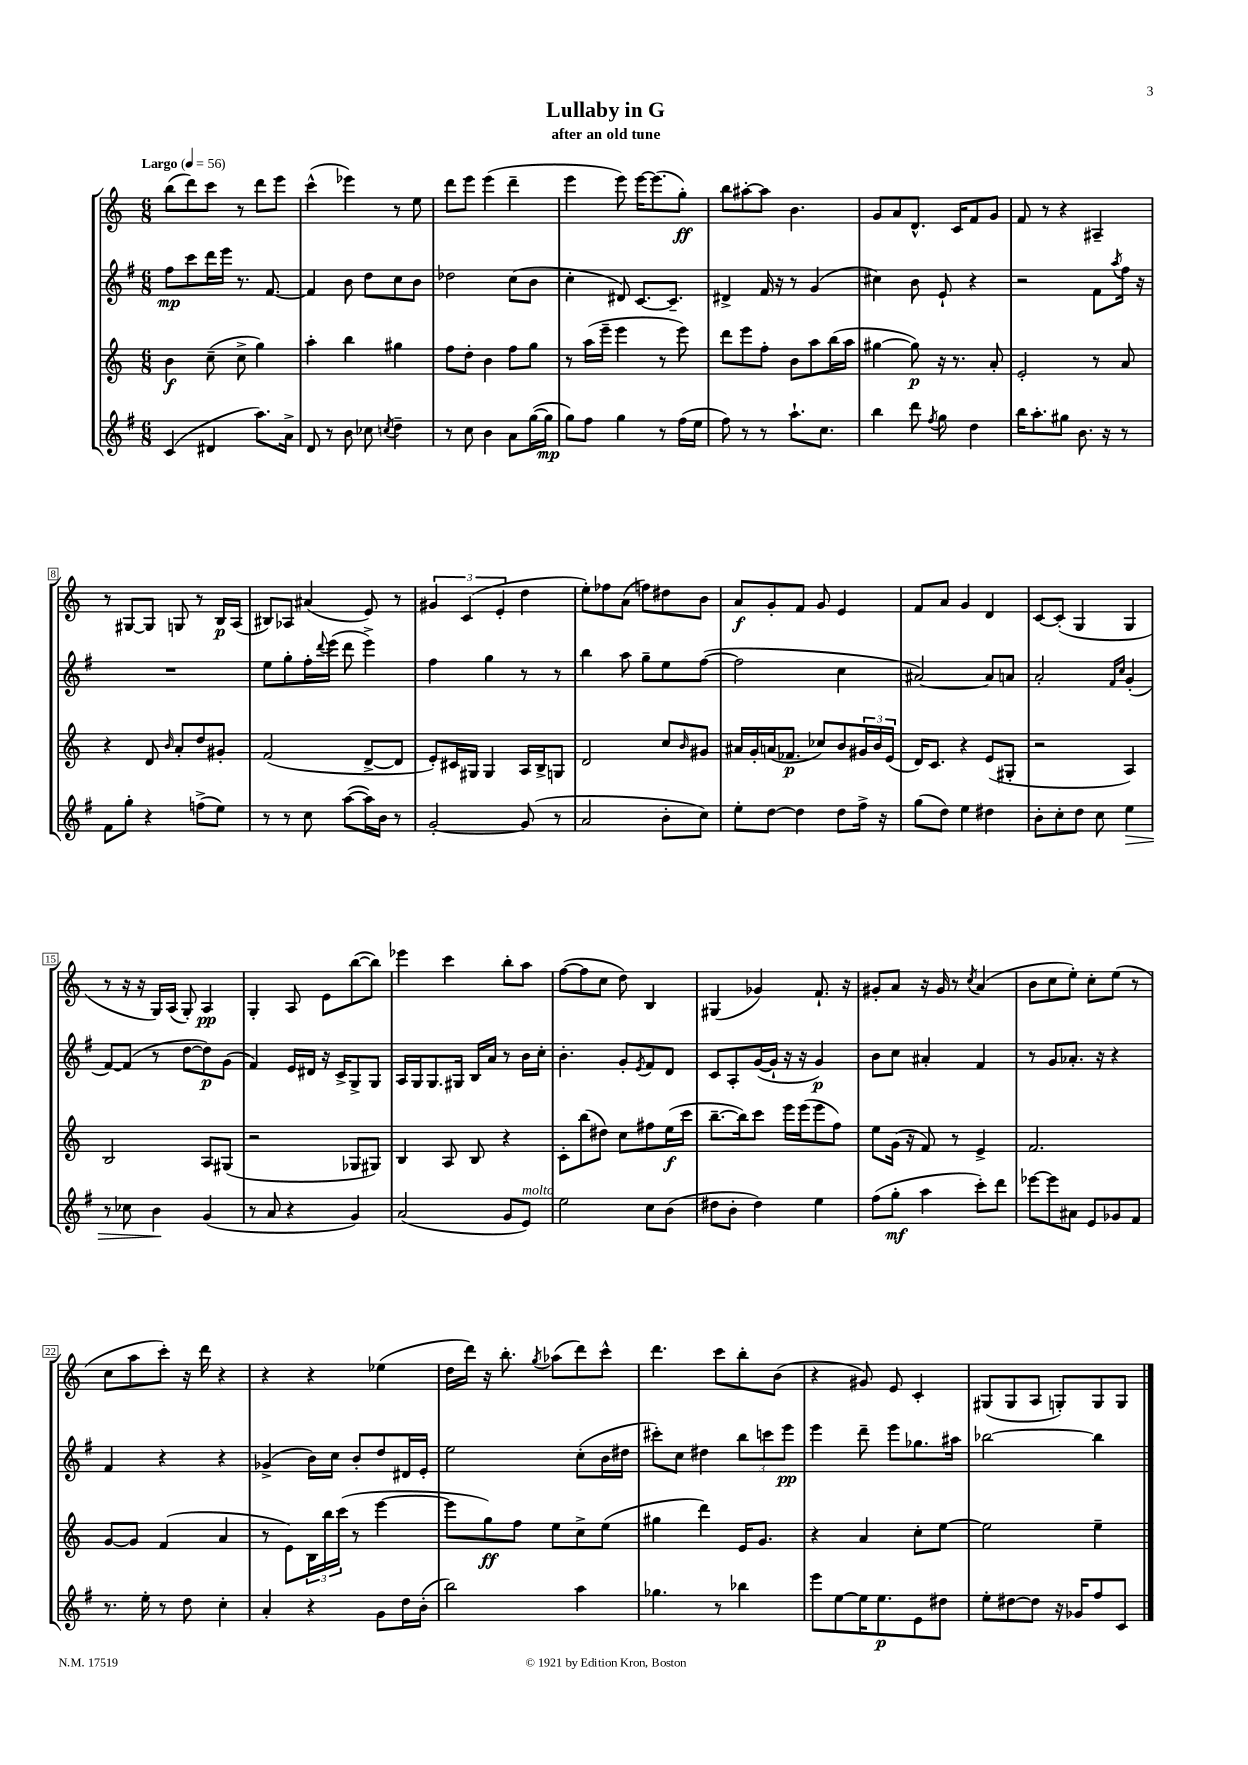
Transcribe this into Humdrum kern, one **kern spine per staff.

**kern	**dynam	**kern	**dynam	**kern	**dynam	**kern	**dynam
*part4	*part4	*part3	*part3	*part2	*part2	*part1	*part1
*staff4	*staff4	*staff3	*staff3	*staff2	*staff2	*staff1	*staff1
*clefG2	*	*clefG2	*	*clefG2	*	*clefG2	*
*k[f#]	*	*k[]	*	*k[f#]	*	*k[]	*
*M6/8	*	*M6/8	*	*M6/8	*	*M6/8	*
*MM56	*	*MM56	*	*MM56	*	*MM56	*
=1	=1	=1	=1	=1	=1	=1	=1
!	!	!	!	!	!	!LO:TX:a:B:t=Largo	!
(4c/	.	4b\	f	8ff#\L	mp	(8bb\L	.
.	.	.	.	8ccc\	.	8ddd\)	.
4d#X/	.	(8cc~\	.	16ddd\L	.	8ccc\J	.
.	.	.	.	16eee\JJ	.	.	.
.	.	8cc^\	.	8.r	.	8r	.
8.aa\L)	.	4gg\)	.	.	.	8ddd\L	.
.	.	.	.	[8.f#/	.	.	.
.	.	.	.	.	.	8eee\J	.
16a^\Jk	.	.	.	.	.	.	.
=2	=2	=2	=2	=2	=2	=2	=2
8d/	.	4aa'\	.	4f#/]	.	(4ccc^^\	.
8r	.	.	.	.	.	.	.
8b\	.	4bb\	.	8b\	.	4eee-X\)	.
8cc-X\	.	.	.	8dd\L	.	.	.
8qccn/	.	.	.	.	.	.	.
4dd~\	.	4gg#X\	.	8cc\	.	8r	.
.	.	.	.	8b\J	.	8ee\	.
=3	=3	=3	=3	=3	=3	=3	=3
8r	.	8ff\L	.	2dd-X\	.	8ddd\L	.
8cc\	.	8dd'\J	.	.	.	8eee\J	.
4b\	.	4b\	.	.	.	(4eee\	.
8a\L	.	8ff\L	.	(8cc\L	.	4ddd~\	.
([16gg\L	.	8gg\J	.	8b\J	.	.	.
16gg\JJ]	mp	.	.	.	.	.	.
=4	=4	=4	=4	=4	=4	=4	=4
8gg\L)	.	8r	.	4cc'\	.	4eee\	.
8ff#\J	.	(16aa\LL	.	.	.	.	.
.	.	16eee~\JJ	.	.	.	.	.
4gg\	.	4eee\	.	8d#X/)	.	8eee\)	.
.	.	.	.	[8.c/L	.	[16eee\KL	.
.	.	.	.	.	.	(8.eee\]	.
8r	.	8r	.	.	.	.	.
.	.	.	.	8.c~/J]	.	.	.
(16ff#\LL	.	8eee\)	.	.	.	8gg'\J)	ff
16ee\JJ	.	.	.	.	.	.	.
=5	=5	=5	=5	=5	=5	=5	=5
8ff#\)	.	8ddd\L	.	4d#X^/	.	8bb\L	.
8r	.	8eee\	.	.	.	[8aa#X'\	.
8r	.	8ff'\J	.	16f#/	.	8aa#\J]	.
.	.	.	.	16r	.	.	.
8.aa`\L	.	8b\L	.	8r	.	4.b\	.
.	.	8aa\	.	(4g/	.	.	.
8.cc\J	.	.	.	.	.	.	.
.	.	(16bb\L	.	.	.	.	.
.	.	16aa\JJ	.	.	.	.	.
=6	=6	=6	=6	=6	=6	=6	=6
4bb\	.	[4gg#X\	.	4cc#X\)	.	8g/L	.
.	.	.	.	.	.	8a/	.
8ddd\	.	8gg#\])	p	8b\	.	8.d^^/J	.
8qff#/	.	.	.	.	.	.	.
8gg\	.	16r	.	8e`/	.	.	.
.	.	8.r	.	.	.	16c/KL	.
4dd\	.	.	.	4r	.	8f/	.
.	.	8a'/	.	.	.	8g/J	.
=7	=7	=7	=7	=7	=7	=7	=7
16bb\KL	.	2e'/	.	2r	.	8f/	.
8.aa'\	.	.	.	.	.	.	.
.	.	.	.	.	.	8r	.
8gg#X\J	.	.	.	.	.	4r	.
8.b\	.	.	.	.	.	.	.
.	.	8r	.	8f#\L	.	4A#X~/	.
16r	.	.	.	.	.	.	.
.	.	.	.	8qaa/	.	.	.
8r	.	8a/	.	16ff#\Jk	.	.	.
.	.	.	.	16r	.	.	.
!!LO:LB:g=z
=8	=8	=8	=8	=8	=8	=8	=8
8f#\L	.	4r	.	2.r	.	8r	.
8gg'\J	.	.	.	.	.	[8G#X/L	.
4r	.	8d/	.	.	.	8G#/J]	.
.	.	16qqb/	.	.	.	.	.
.	.	8a'/L	.	.	.	8Gn/	.
(8ffn^\L	.	8dd/	.	.	.	8r	.
8ee\J)	.	8g#X'/J	.	.	.	16B/LL	p
.	.	.	.	.	.	(16A/JJ	.
=9	=9	=9	=9	=9	=9	=9	=9
8r	.	(2f/	.	8ee\L	.	8B#X/L)	.
8r	.	.	.	8gg'\	.	8A-X/J	.
8cc\	.	.	.	16ff#'\L	.	(4a#X/	.
.	.	.	.	8qqddd/	.	.	.
.	.	.	.	(16eee\JJ	.	.	.
([8aa\L	.	.	.	8ddd\	.	.	.
16aa\L])	.	[8d^/L	.	4eee^\)	.	8e/)	.
16b\JJ	.	.	.	.	.	.	.
8r	.	8d/J]	.	.	.	8r	.
=10	=10	=10	=10	=10	=10	=10	=10
[2g'/	.	8e'/L)	.	4ff#\	.	6g#X/	.
.	.	16c#X/L	.	.	.	.	.
.	.	.	.	.	.	(6c/	.
.	.	16G#X/JJ	.	.	.	.	.
.	.	4G#/	.	4gg\	.	.	.
.	.	.	.	.	.	6e'/	.
(8g/]	.	16A/LL	.	8r	.	4dd\	.
.	.	16B^/J	.	.	.	.	.
8r	.	8Gn/J	.	8r	.	.	.
=11	=11	=11	=11	=11	=11	=11	=11
2a/	.	2d/	.	4bb\	.	8ee'\L)	.
.	.	.	.	.	.	8ff-X\	.
.	.	.	.	8aa\	.	(8a\J	.
.	.	.	.	8gg~\L	.	8ffn\L)	.
8b'\L	.	8cc/L	.	8ee\	.	8dd#X\	.
.	.	16qqb/	.	.	.	.	.
8cc\J)	.	8g#X/J	.	([8ff#\J	.	8b\J	.
=12	=12	=12	=12	=12	=12	=12	=12
8ee'\L	.	16a#X/LL	.	2ff#\]	.	8a/L	f
.	.	16g'/	.	.	.	.	.
[8dd\J	.	(16an/J	.	.	.	8g'/	.
.	.	8.f-X/J	p	.	.	.	.
4dd\]	.	.	.	.	.	8f/J	.
.	.	8cc-X/L)	.	.	.	8g/	.
8dd\L	.	8b/	.	4cc\	.	4e/	.
16ff#^\Jk	.	24g#X/L	.	.	.	.	.
.	.	24b/	.	.	.	.	.
16r	.	.	.	.	.	.	.
.	.	(24e/JJ	.	.	.	.	.
=13	=13	=13	=13	=13	=13	=13	=13
(8gg\L	.	16d/KL)	.	[2a#X/)	.	8f/L	.
.	.	8.c/J	.	.	.	.	.
8dd\J)	.	.	.	.	.	8a/J	.
4ee\	.	4r	.	.	.	4g/	.
4dd#X\	.	(8e/L	.	8a#/L]	.	4d/	.
.	.	8G#X'/J	.	8an/J	.	.	.
=14	=14	=14	=14	=14	=14	=14	=14
8b'\L	.	2r	.	2a'/	.	[8c/L	.
8cc'\	.	.	.	.	.	(8c'/J]	.
8dd\J	.	.	.	.	.	4G/	.
8cc\	.	.	.	.	.	.	.
.	.	.	.	16qqf#/LL	.	.	.
.	.	.	.	16qqcc/JJ	.	.	.
!	!LO:HP:b	!	!	!	!	!	!
4ee\	>	4A/)	.	(4g'/	.	4G/	.
!!LO:LB:g=z
=15	=15	=15	=15	=15	=15	=15	=15
8r	.	2B/	.	[8f#/L)	.	8r	.
8cc-X\	.	.	.	(8f#/J]	.	16r	.
.	.	.	.	.	.	16r	.
4b\	.	.	.	8r	.	16G/LL)	.
.	.	.	.	.	.	(16A/JJ	.
.	.	.	.	[8dd\L	.	8G'/)	.
(4g/	]	8A/L	.	8dd\])	p	4A/	pp
.	.	(8G#X/J	.	(8g\J	.	.	.
=16	=16	=16	=16	=16	=16	=16	=16
8r	.	2r	.	4f#/)	.	4G'/	.
8a/	.	.	.	.	.	.	.
4r	.	.	.	16e/LL	.	8A/	.
.	.	.	.	16d#X/JJ	.	.	.
.	.	.	.	16r	.	8e\L	.
.	.	.	.	16c^/KL	.	.	.
4g/)	.	8G-X/L	.	8G^/	.	([8bb\	.
.	.	8G#X/J)	.	8G/J	.	8bb\J])	.
=17	=17	=17	=17	=17	=17	=17	=17
(2a/	.	4B/	.	16A/LL	.	4eee-X\	.
.	.	.	.	16G/J	.	.	.
.	.	.	.	8.G/	.	.	.
.	.	8A/	.	.	.	4ccc\	.
.	.	.	.	16G#X/Jk	.	.	.
.	.	8B/	.	16B/LL	.	.	.
.	.	.	.	16a/JJ	.	.	.
8g/L	.	4r	.	8r	.	8bb'\L	.
!LO:TX:a:i:t=molto	!	!	!	!	!	!	!
8e/J)	.	.	.	16b\LL	.	8aa\J	.
.	.	.	.	16cc'\JJ	.	.	.
=18	=18	=18	=18	=18	=18	=18	=18
2ee\	.	8c'\L	.	4.b'\	.	([8ff\L	.
.	.	(8bb\	.	.	.	8ff\]	.
.	.	8dd#X\J)	.	.	.	8cc\J	.
.	.	8cc\L	.	8g'/L	.	8dd\)	.
.	.	.	.	8qe/	.	.	.
8cc\L	.	8ff#X\	.	8f#/	.	4B/	.
(8b\J	.	(16ee\L	f	8d/J	.	.	.
.	.	16ccc\JJ	.	.	.	.	.
=19	=19	=19	=19	=19	=19	=19	=19
8dd#X\L	.	[8.bb~\L	.	8c/L	.	(4G#X/	.
8b'\J	.	.	.	8A'/	.	.	.
.	.	16bb\k])	.	.	.	.	.
4dd#\)	.	8ccc\J	.	([16g/L	.	4g-X/)	.
.	.	.	.	16g`/JJ]	.	.	.
.	.	16eee\LL	.	16r	.	.	.
.	.	(16eee\J	.	16r	.	.	.
4ee\	.	8eee\	.	4g/)	p	8.f`/	.
.	.	8ff\J)	.	.	.	.	.
.	.	.	.	.	.	16r	.
=20	=20	=20	=20	=20	=20	=20	=20
(8ff#\L	.	8ee\L	.	8b\L	.	8g#X'/L	.
8gg'\J	mf	(16g\Jk	.	8cc\J	.	8a/J	.
.	.	16r	.	.	.	.	.
4aa\	.	8f/)	.	4a#X'/	.	16r	.
.	.	.	.	.	.	16g#/	.
.	.	8r	.	.	.	8r	.
.	.	.	.	.	.	8qcc/	.
8ccc'\L)	.	4e^/	.	4f#/	.	(4a/	.
8ddd\J	.	.	.	.	.	.	.
=21	=21	=21	=21	=21	=21	=21	=21
[8eee-X\L	.	2.f/	.	8r	.	8b\L	.
8eee-\]	.	.	.	8g/L	.	8cc\	.
8a#X\J	.	.	.	8.a-X'/J	.	8ee'\J)	.
8e/L	.	.	.	.	.	8cc'\L	.
.	.	.	.	16r	.	.	.
8g-X/	.	.	.	4r	.	(8ee\J	.
8f#/J	.	.	.	.	.	8r	.
!!LO:LB:g=z
=22	=22	=22	=22	=22	=22	=22	=22
8.r	.	[8g/L	.	4f#/	.	8cc\L	.
.	.	8g/J]	.	.	.	8aa\	.
16ee'\	.	.	.	.	.	.	.
8r	.	(4f/	.	4r	.	8ccc'\J)	.
8dd\	.	.	.	.	.	16r	.
.	.	.	.	.	.	16ddd\	.
4cc'\	.	4a/	.	4r	.	4r	.
=23	=23	=23	=23	=23	=23	=23	=23
4a'/	.	8r	.	(4g-X^/	.	4r	.
.	.	8e\L)	.	.	.	.	.
4r	.	24B\L	.	16b\LL)	.	4r	.
.	.	24bb\	.	.	.	.	.
.	.	.	.	16cc\JJ	.	.	.
.	.	(24ccc\JJ	.	.	.	.	.
.	.	8r	.	8b'/L	.	.	.
8g\L	.	[4eee\	.	8dd/	.	(4ee-X\	.
16dd\L	.	.	.	16d#X/L	.	.	.
(16b'\JJ	.	.	.	16e'/JJ	.	.	.
=24	=24	=24	=24	=24	=24	=24	=24
2bb\)	.	8eee\L]	.	2ee\	.	16dd\LL	.
.	.	.	.	.	.	16ddd\JJ)	.
.	.	8gg\)	ff	.	.	16r	.
.	.	.	.	.	.	8.bb'\	.
.	.	8ff\J	.	.	.	.	.
.	.	.	.	.	.	8qgg/	.
.	.	8ee\L	.	.	.	(8aa-X\L	.
4aa\	.	8cc^\	.	(8cc'\L	.	8ddd\)	.
.	.	(8ee\J	.	16b\L	.	8ccc^^\J	.
.	.	.	.	16dd#X\JJ	.	.	.
=25	=25	=25	=25	=25	=25	=25	=25
4.gg-X\	.	4gg#X\	.	8ccc#X'\L)	.	4.ddd\	.
.	.	.	.	8cc\J	.	.	.
.	.	4ddd\)	.	4dd#X\	.	.	.
8r	.	.	.	.	.	8ccc\L	.
4bb-X\	.	16e/KL	.	12bb\L	.	8bb'\	.
.	.	8.g/J	.	.	.	.	.
.	.	.	.	12cccn\	.	.	.
.	.	.	.	.	.	(8b\J	.
.	.	.	.	12eee\J	pp	.	.
=26	=26	=26	=26	=26	=26	=26	=26
8eee\L	.	4r	.	4eee\	.	4r	.
[8ee\	.	.	.	.	.	.	.
16ee\K]	.	4a/	.	8ddd~\	.	8g#X/)	.
8.ee\	p	.	.	.	.	.	.
.	.	.	.	8eee\L	.	8e/	.
8e\	.	8cc'\L	.	8.gg-X\	.	4c'/	.
8dd#X\J	.	[8ee\J	.	.	.	.	.
.	.	.	.	16aa#X\Jk	.	.	.
=27	=27	=27	=27	=27	=27	=27	=27
8ee'\L	.	2ee\]	.	[2bb-X\	.	(8G#X/L	.
[8dd#X\	.	.	.	.	.	8G#/	.
8dd#\J]	.	.	.	.	.	8A/J	.
16r	.	.	.	.	.	8Gn'/L)	.
16g-X/KL	.	.	.	.	.	.	.
8ff#/	.	4ee~\	.	4bb-\]	.	8G/	.
8c/J	.	.	.	.	.	8G/J	.
==	==	==	==	==	==	==	==
*-	*-	*-	*-	*-	*-	*-	*-
